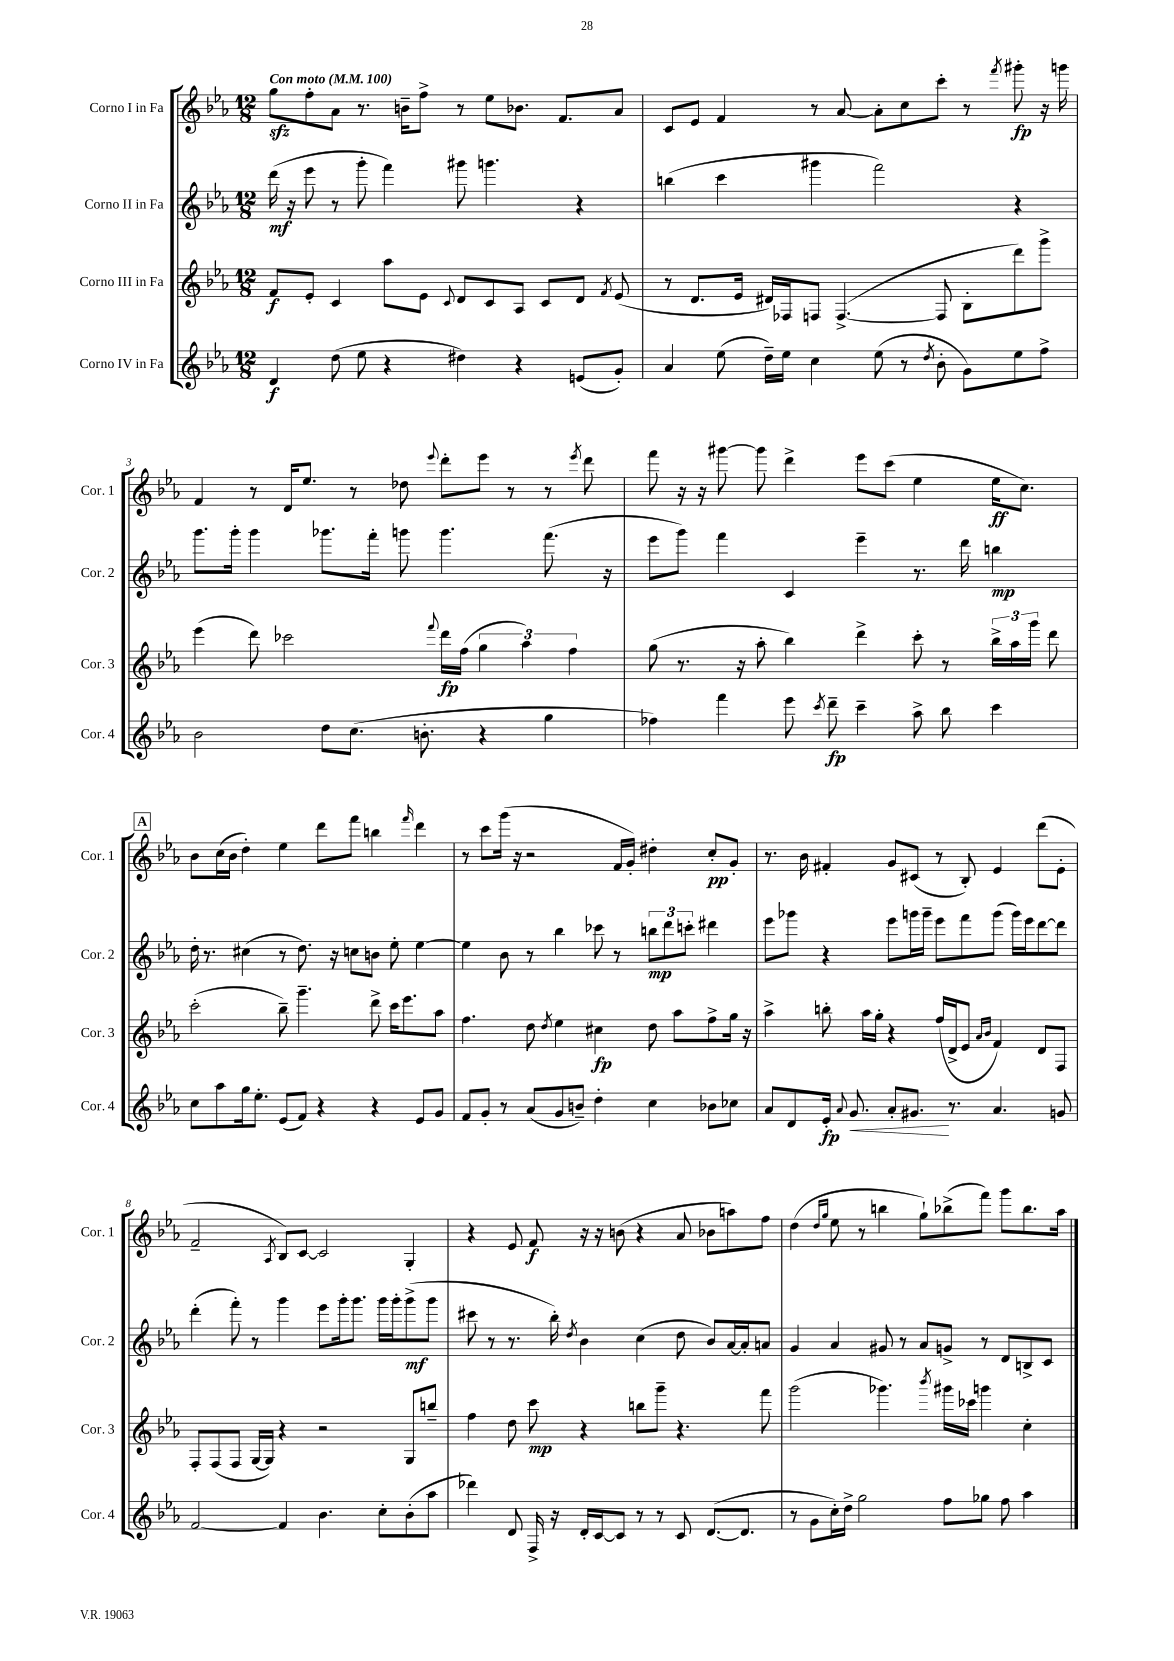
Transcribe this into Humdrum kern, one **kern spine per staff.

**kern	**dynam	**kern	**dynam	**kern	**dynam	**kern	**dynam
*part4	*part4	*part3	*part3	*part2	*part2	*part1	*part1
*staff4	*staff4	*staff3	*staff3	*staff2	*staff2	*staff1	*staff1
*I"Corno IV in Fa	*	*I"Corno III in Fa	*	*I"Corno II in Fa	*	*I"Corno I in Fa	*
*I'Cor. 4	*	*I'Cor. 3	*	*I'Cor. 2	*	*I'Cor. 1	*
*clefG2	*	*clefG2	*	*clefG2	*	*clefG2	*
*k[b-e-a-]	*	*k[b-e-a-]	*	*k[b-e-a-]	*	*k[b-e-a-]	*
*M12/8	*	*M12/8	*	*M12/8	*	*M12/8	*
*MM100	*	*MM100	*	*MM100	*	*MM100	*
=1	=1	=1	=1	=1	=1	=1	=1
!	!	!	!	!	!	!LO:TX:a:B:t=Con moto	!
4d/	f	8f/L	f	(16ddd\	mf	8ggzz\L	.
.	.	.	.	16r	.	.	.
.	.	8e-'/J	.	8eee-\	.	8ff'\	.
(8dd\	.	4c/	.	8r	.	8a-\J	.
8ee-\	.	.	.	8ggg'\	.	8.r	.
4r	.	8aa-\L	.	4fff\)	.	.	.
.	.	.	.	.	.	16bn~\KL	.
.	.	8e-\J	.	.	.	8ff^\J	.
.	.	8qqc/	.	.	.	.	.
4dd#X\)	.	8d/L	.	8ggg#X\	.	8r	.
.	.	8c/	.	4.gggn\	.	8ee-\L	.
4r	.	8A-/J	.	.	.	8.b-X\J	.
.	.	8c/L	.	.	.	.	.
.	.	.	.	.	.	8.f/L	.
(8en/L	.	8d/J	.	4r	.	.	.
.	.	8qf/	.	.	.	.	.
8g'/J)	.	(8e-/	.	.	.	8a-/J	.
=2	=2	=2	=2	=2	=2	=2	=2
4a-/	.	8r	.	(4bbn\	.	8c/L	.
.	.	8.d/L	.	.	.	8e-/J	.
(8ee-\	.	.	.	4ccc\	.	4f/	.
.	.	16e-/Jk	.	.	.	.	.
16dd~\LL)	.	16d#X/LL)	.	.	.	.	.
16ee-\JJ	.	16F-X/J	.	.	.	.	.
4cc\	.	8Fn/J	.	4ggg#X\	.	8r	.
.	.	([4.F^/	.	.	.	[8a-/	.
(8ee-\	.	.	.	2fff\)	.	8a-'\L]	.
8r	.	.	.	.	.	8cc\	.
8qdd/	.	.	.	.	.	.	.
8b-'\	.	8F/]	.	.	.	8ccc'\J	.
8g\L)	.	8B-'\L	.	.	.	8r	.
.	.	.	.	.	.	8qfff/	.
8ee-\	.	8ddd\)	.	4r	.	8ggg#X'\	fp
8ff^\J	.	8ggg^\J	.	.	.	16r	.
.	.	.	.	.	.	16gggn\	.
!!LO:LB:g=z
=3	=3	=3	=3	=3	=3	=3	=3
2b-\	.	(4eee-\	.	8.ggg\L	.	4f/	.
.	.	.	.	16ggg'\Jk	.	.	.
.	.	8ddd\)	.	4ggg\	.	8r	.
.	.	2ccc-X\	.	.	.	16d/KL	.
.	.	.	.	.	.	8.ee-/J	.
8dd\L	.	.	.	8.ggg-X\L	.	.	.
(8.cc\J	.	.	.	.	.	8r	.
.	.	.	.	16fff'\Jk	.	.	.
.	.	.	.	8gggn\	.	8dd-X\	.
8.bn'\	.	.	.	.	.	.	.
.	.	8qqfff/	.	.	.	8qqeee-/	.
.	.	16ddd\LL	fp	4.ggg\	.	8ddd'\L	.
.	.	(16ff\JJ	.	.	.	.	.
4r	.	6gg\	.	.	.	8eee-\J	.
.	.	.	.	.	.	8r	.
.	.	6aa-\)	.	.	.	.	.
4gg\	.	.	.	(8.fff\	.	8r	.
.	.	6ff\	.	.	.	.	.
.	.	.	.	.	.	8qeee-/	.
.	.	.	.	.	.	8ddd\	.
.	.	.	.	16r	.	.	.
=4	=4	=4	=4	=4	=4	=4	=4
4ff-X\)	.	(8gg\	.	8eee-\L	.	8fff\	.
.	.	8.r	.	8ggg\J)	.	16r	.
.	.	.	.	.	.	16r	.
4fff\	.	.	.	4fff\	.	[8ggg#X\	.
.	.	16r	.	.	.	.	.
.	.	8aa-'\	.	.	.	8ggg#\]	.
8eee-\	.	4bb-\)	.	4c/	.	4ddd^\	.
8qccc/	.	.	.	.	.	.	.
8ddd~\	fp	.	.	.	.	.	.
4ccc~\	.	4ddd^\	.	4eee-~\	.	8eee-\L	.
.	.	.	.	.	.	(8ccc\J	.
8aa-^\	.	8ccc'\	.	8.r	.	4ee-\	.
8bb-\	.	8r	.	.	.	.	.
.	.	.	.	16ddd\	.	.	.
4ccc\	.	24bb-^\LL	.	4bbn\	mp	16ee-\KL	ff
.	.	24aa-\	.	.	.	.	.
.	.	.	.	.	.	8.cc\J)	.
.	.	24ggg\JJ	.	.	.	.	.
.	.	8ddd\	.	.	.	.	.
!!LO:LB:g=z
!!LO:REH:place=s1:t=A
=5	=5	=5	=5	=5	=5	=5	=5
8cc\L	.	(2ccc'\	.	16dd'\	.	8b-\L	.
.	.	.	.	8.r	.	.	.
8aa-\	.	.	.	.	.	(16cc\L	.
.	.	.	.	.	.	16b-\JJ	.
16gg\k	.	.	.	(4cc#X\	.	4dd'\)	.
8.ee-'\J	.	.	.	.	.	.	.
(8e-/L	.	8bb-~\)	.	8r	.	4ee-\	.
8f/J)	.	4.ggg~\	.	8.dd\)	.	.	.
4r	.	.	.	.	.	8ddd\L	.
.	.	.	.	16r	.	.	.
.	.	.	.	8ccn\L	.	8fff\J	.
4r	.	8ddd^\	.	8bn\J	.	4bbn\	.
.	.	16ccc\KL	.	8ee-'\	.	.	.
.	.	8.eee-\	.	.	.	.	.
.	.	.	.	.	.	16qqfff/	.
8e-/L	.	.	.	[4ee-\	.	4ddd\	.
8g/J	.	8aa-\J	.	.	.	.	.
=6	=6	=6	=6	=6	=6	=6	=6
8f/L	.	4.ff\	.	4ee-\]	.	8r	.
8g'/J	.	.	.	.	.	8ccc\L	.
8r	.	.	.	8b-\	.	(16ggg\Jk	.
.	.	.	.	.	.	16r	.
(8a-/L	.	8dd\	.	8r	.	2r	.
.	.	8qdd/	.	.	.	.	.
8g/	.	4ee-\	.	4bb-\	.	.	.
8bn~/J)	.	.	.	.	.	.	.
4dd'\	.	4cc#X\	fp	8ccc-X\	.	.	.
.	.	.	.	8r	.	16f/LL	.
.	.	.	.	.	.	16g'/JJ)	.
4cc\	.	8dd\	.	12bbn\L	mp	4dd#X'\	.
.	.	.	.	12ddd\	.	.	.
.	.	8aa-\L	.	.	.	.	.
.	.	.	.	12cccn'\J	.	.	.
8b-X\L	.	8ff^\	.	4ddd#X\	.	8cc'/L	pp
8cc-X\J	.	16gg\Jk	.	.	.	8g'/J	.
.	.	16r	.	.	.	.	.
=7	=7	=7	=7	=7	=7	=7	=7
8a-/L	.	4aa-^\	.	8eee-\L	.	8.r	.
8d/	.	.	.	8ggg-X\J	.	.	.
.	.	.	.	.	.	16b-\	.
16e-'/Jk	fp	8bbn'\	.	4r	.	4f#X'/	.
8qqa-/	.	.	.	.	.	.	.
!	!LO:HP:b	!	!	!	!	!	!
8.g/	<	.	.	.	.	.	.
.	.	16aa-\LL	.	.	.	.	.
.	.	16gg'\JJ	.	.	.	.	.
8a-'/L	.	4r	.	8eee-\L	.	8g/L	.
8.g#X/J	.	.	.	16gggn\L	.	(8c#X/J	.
.	.	.	.	16ggg~\JJ	.	.	.
.	.	(16ff/LL	.	8eee-\L	.	8r	.
8.r	[	16d^/J	.	.	.	.	.
.	.	8e-/J	.	8fff\	.	8B-'/)	.
.	.	16qqa-/LL	.	.	.	.	.
.	.	16qqb-/JJ	.	.	.	.	.
4.a-/	.	4f/)	.	(8ggg\J	.	4e-/	.
.	.	.	.	16ggg\LL)	.	.	.
.	.	.	.	16eee-\J	.	.	.
.	.	8d/L	.	[8ddd\	.	(8ddd\L	.
8gn/	.	8F/J	.	8ddd\J]	.	8e-'\J	.
!!LO:LB:g=z
=8	=8	=8	=8	=8	=8	=8	=8
[2f/	.	8F'/L	.	(4ddd'\	.	2f~/	.
.	.	(8F/	.	.	.	.	.
.	.	8F/J	.	8fff'\)	.	.	.
.	.	[16G/LL	.	8r	.	.	.
.	.	16G/JJ])	.	.	.	.	.
.	.	.	.	.	.	8qA-/	.
4f/]	.	4r	.	4ggg\	.	8B-/L)	.
.	.	.	.	.	.	[8c/J	.
4.b-\	.	2r	.	8eee-\L	.	2c/]	.
.	.	.	.	16ggg'\k	.	.	.
.	.	.	.	8.ggg\J	.	.	.
8cc'\L	.	.	.	16ggg\LL	.	.	.
.	.	.	.	16ggg'\J	.	.	.
(8b-'\	.	8G/L	.	(8ggg^\	mf	4G'/	.
8aa-\J	.	8bbn~/J	.	8ggg\J	.	.	.
=9	=9	=9	=9	=9	=9	=9	=9
4ddd-X\)	.	4ff\	.	8ccc#X\	.	4r	.
.	.	.	.	8r	.	.	.
8d/	.	8dd\	.	8.r	.	8e-/	.
16F^/	.	8ccc\	mp	.	.	8f/	f
16r	.	.	.	16bb-'\)	.	.	.
.	.	.	.	8qdd/	.	.	.
16d'/LL	.	4r	.	4b-\	.	16r	.
[16c/J	.	.	.	.	.	16r	.
8c/J]	.	.	.	.	.	(8bn\	.
8r	.	8bbn\L	.	(4cc\	.	4r	.
8r	.	8ggg~\J	.	.	.	.	.
8c/	.	4.r	.	8dd\	.	8a-/	.
([8.d/L	.	.	.	8b-/L)	.	8b-X\L	.
.	.	.	.	[16a-/L	.	8aan\)	.
8.d/J]	.	.	.	16a-'/J]	.	.	.
.	.	8fff\	.	8an/J	.	8ff\J	.
=10	=10	=10	=10	=10	=10	=10	=10
8r	.	(2ggg\	.	4g/	.	(4dd\	.
8g\L	.	.	.	.	.	.	.
.	.	.	.	.	.	16qqdd/LL	.
.	.	.	.	.	.	16qqgg/JJ	.
16cc'\L)	.	.	.	4a-/	.	8ee-\	.
16dd^\JJ	.	.	.	.	.	.	.
2gg\	.	.	.	.	.	8r	.
.	.	4.ggg-X\)	.	8g#X/	.	4bbn\	.
.	.	.	.	8r	.	.	.
.	.	.	.	8a-/L	.	8gg`\L)	.
.	.	8qbbb-/	.	.	.	.	.
8ff\L	.	16ggg#X\LL	.	8gn^/J	.	(8bb-X^\	.
.	.	16ccc-X\JJ	.	.	.	.	.
8gg-X\J	.	4gggn\	.	8r	.	8fff\J)	.
8ff\	.	.	.	8d/L	.	8ggg\L	.
4aa-\	.	4cc'\	.	8Bn^/	.	8.bb-\	.
.	.	.	.	8c/J	.	.	.
.	.	.	.	.	.	16aa-\Jk	.
==	==	==	==	==	==	==	==
*-	*-	*-	*-	*-	*-	*-	*-
